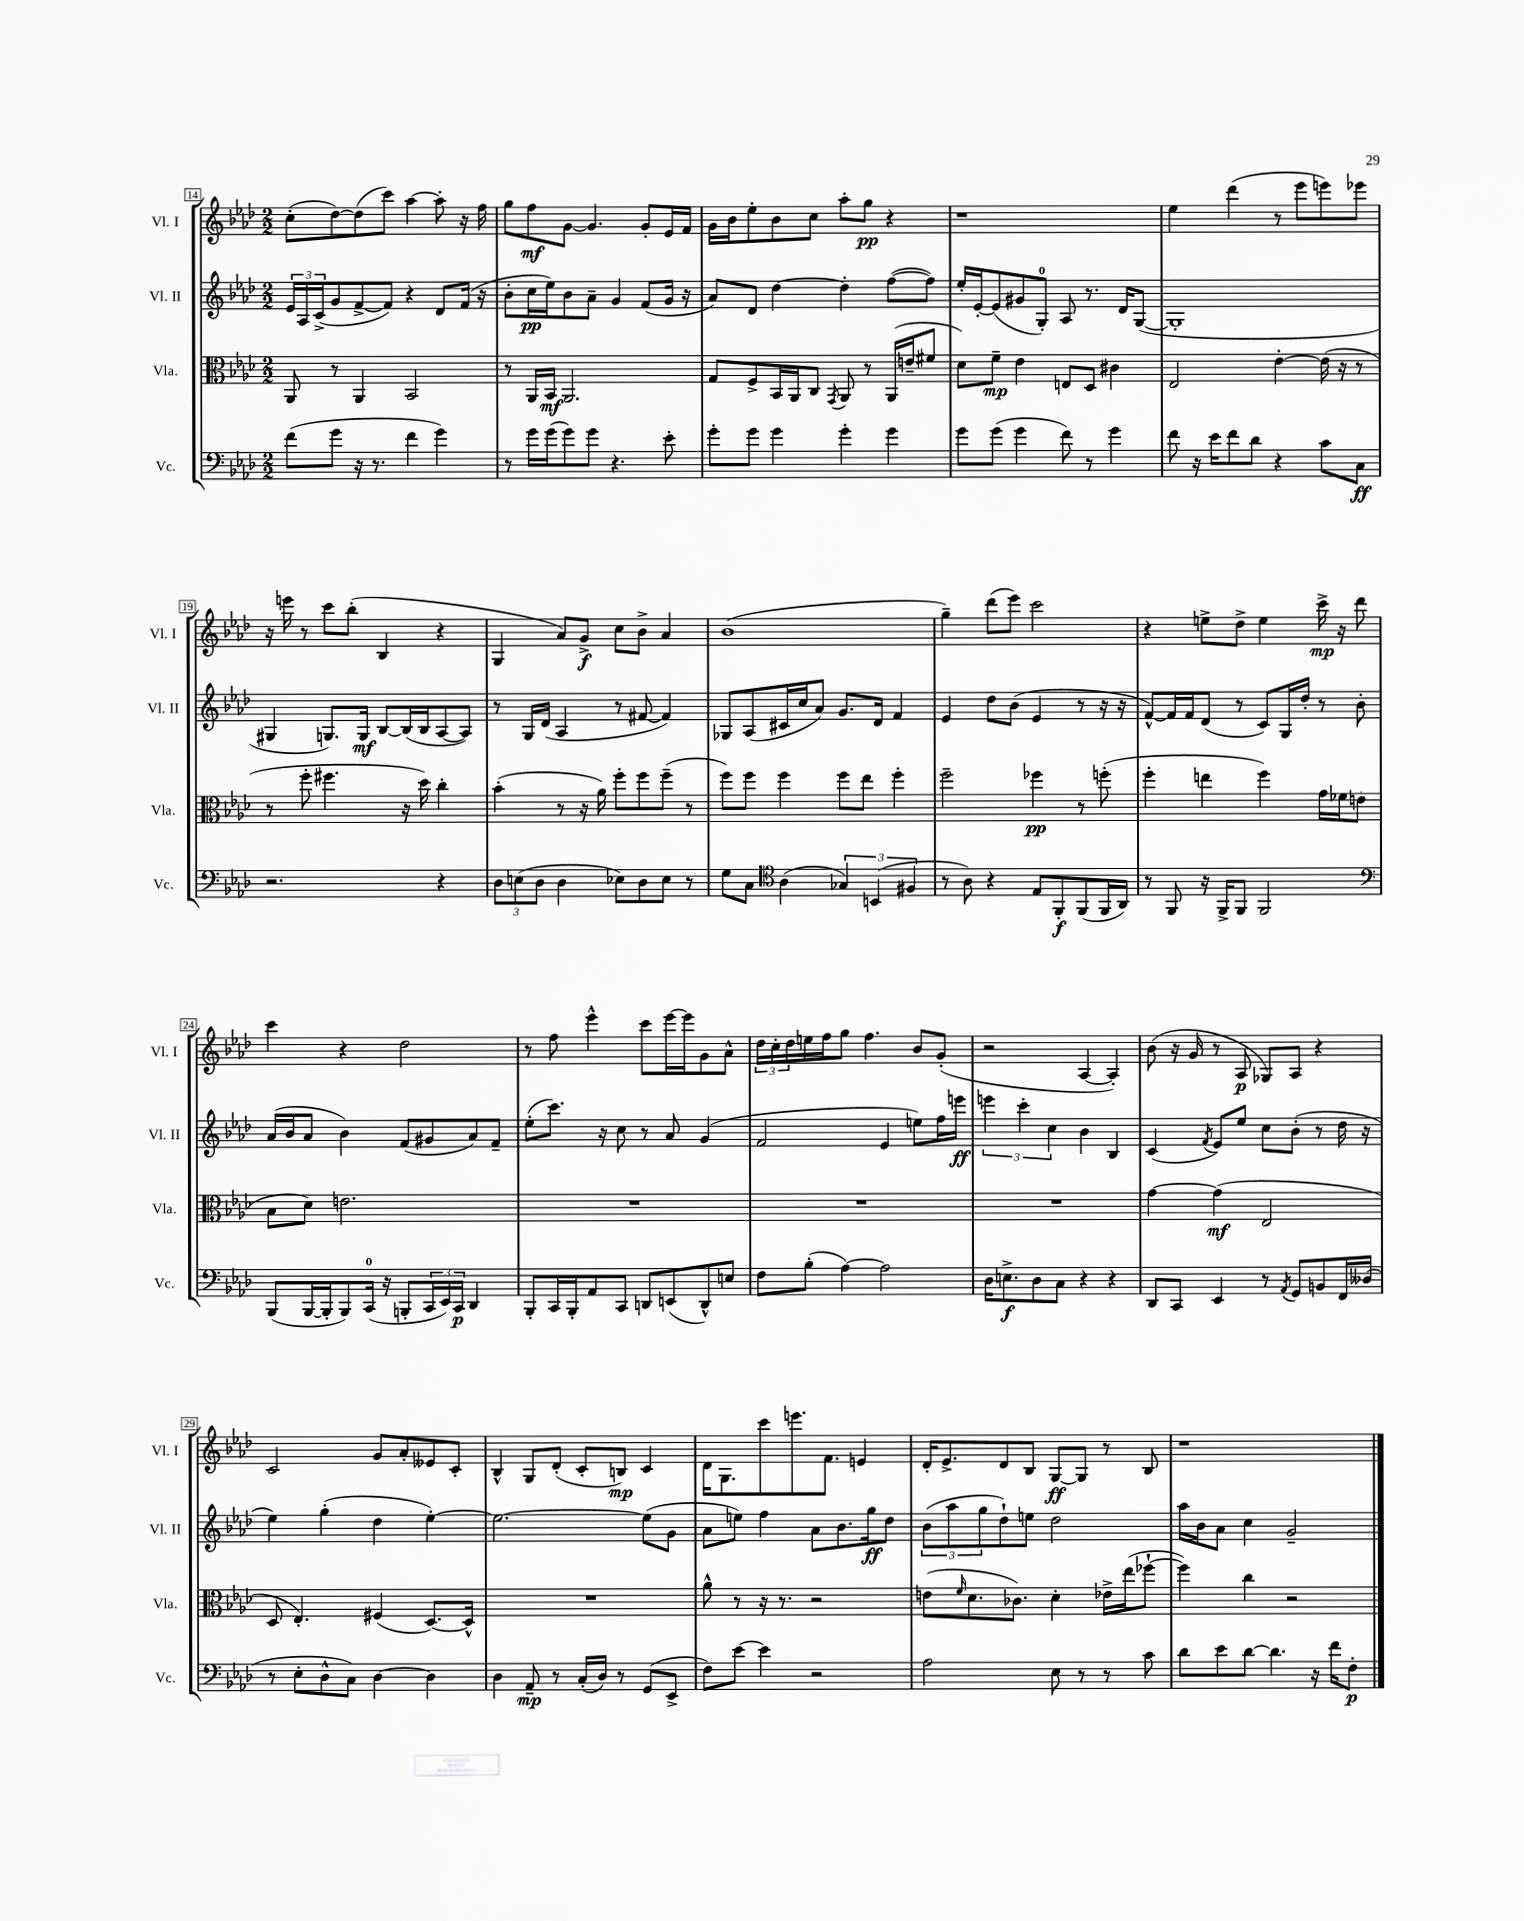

**kern	**dynam	**kern	**dynam	**kern	**dynam	**kern	**dynam
*part4	*part4	*part3	*part3	*part2	*part2	*part1	*part1
*staff4	*staff4	*staff3	*staff3	*staff2	*staff2	*staff1	*staff1
*I"Vc.	*	*I"Vla.	*	*I"Vl. II	*	*I"Vl. I	*
*I'Vc.	*	*I'Vla.	*	*I'Vl. II	*	*I'Vl. I	*
*clefF4	*	*clefC3	*	*clefG2	*	*clefG2	*
*k[b-e-a-d-]	*	*k[b-e-a-d-]	*	*k[b-e-a-d-]	*	*k[b-e-a-d-]	*
*M2/2	*	*M2/2	*	*M2/2	*	*M2/2	*
=14	=14	=14	=14	=14	=14	=14	=14
(8f\L	.	8AA-/	.	24e-/LL	.	(8cc'\L	.
.	.	.	.	24A-/	.	.	.
.	.	.	.	(24c^/J	.	.	.
8g\J	.	8r	.	8g/	.	[8dd-\)	.
16r	.	4AA-/	.	[8f^/	.	(8dd-\]	.
8.r	.	.	.	.	.	.	.
.	.	.	.	8f/J])	.	8ccc\J)	.
4f\	.	2BB-/	.	4r	.	[4aa-\	.
4g\)	.	.	.	8d-/L	.	8aa-'\]	.
.	.	.	.	(16f/Jk	.	16r	.
.	.	.	.	16r	.	16ff\	.
=15	=15	=15	=15	=15	=15	=15	=15
8r	.	8r	.	8b-'\L	.	8gg\L	.
16g\LL	.	16AA-/LL	.	16cc\L	pp	8ff\	mf
(16g\J	.	16BB-/JJ	mf	16ee-\J)	.	.	.
8g\)	.	2.AA-/	.	8b-\	.	[8g\J	.
8g\J	.	.	.	8a-~\J	.	4.g/]	.
4.r	.	.	.	4g/	.	.	.
.	.	.	.	(8f/L	.	8g'/L	.
8e-'\	.	.	.	16g/Jk	.	16e-/L	.
.	.	.	.	16r	.	16f/JJ	.
=16	=16	=16	=16	=16	=16	=16	=16
8g'\L	.	8G/L	.	8a-/L)	.	16g\LL	.
.	.	.	.	.	.	16b-\J	.
8g\J	.	8F^/	.	8d-/J	.	8ee-'\	.
4g\	.	16BB-/L	.	[4dd-\	.	8b-\	.
.	.	16AA-/J	.	.	.	.	.
.	.	8C/J	.	.	.	8cc\J	.
.	.	8qGG/	.	.	.	.	.
4g'\	.	8AA-/	.	4dd-'\]	.	8aa-'\L	.
.	.	8r	.	.	.	8gg\J	pp
4g\	.	(16AA-/LL	.	([8ff\L	.	4r	.
.	.	16en~/J	.	.	.	.	.
.	.	8f#X/J	.	8ff\J])	.	.	.
=17	=17	=17	=17	=17	=17	=17	=17
8g\L	.	8d-\L)	.	16ee-'/LL	.	1r	.
.	.	.	.	[16e-'/J	.	.	.
(8g\J	.	8f~\J	mp	(8e-/]	.	.	.
4g\	.	4e-\	.	8g#X/	.	.	.
.	.	.	.	8G'/J)	.	.	.
8f\)	.	8En/L	.	8A-/	.	.	.
8r	.	8D-/J	.	8.r	.	.	.
4g\	.	4c#X\	.	.	.	.	.
.	.	.	.	16d-/KL	.	.	.
.	.	.	.	([8G/J	.	.	.
=18	=18	=18	=18	=18	=18	=18	=18
8f\	.	2E-/	.	1G']	.	4ee-\	.
16r	.	.	.	.	.	.	.
16e-\KL	.	.	.	.	.	.	.
8f\	.	.	.	.	.	(4ddd-\	.
8d-\J	.	.	.	.	.	.	.
4r	.	[4e-'\	.	.	.	8r	.
.	.	.	.	.	.	8eee-\L	.
8c\L	.	(16e-\]	.	.	.	8eeen\)	.
.	.	16r	.	.	.	.	.
8C\J	ff	8r	.	.	.	8eee-X\J	.
!!LO:LB:g=z
=19	=19	=19	=19	=19	=19	=19	=19
2.r	.	8r	.	4G#X/	.	16r	.
.	.	.	.	.	.	16eeen\	.
.	.	8ff'\	.	.	.	8r	.
.	.	4.ff#X\	.	8.Gn/L)	.	8ccc\L	.
.	.	.	.	.	.	(8bb-'\J	.
.	.	.	.	16G/Jk	mf	.	.
.	.	.	.	[8B-/L	.	4B-/	.
.	.	16r	.	(16B-/L]	.	.	.
.	.	16dd-\)	.	16B-/J	.	.	.
4r	.	4cc'\	.	[8A-/	.	4r	.
.	.	.	.	8A-/J])	.	.	.
=20	=20	=20	=20	=20	=20	=20	=20
12D-\L	.	(4b-'\	.	8r	.	4G/	.
(12En\	.	.	.	.	.	.	.
.	.	.	.	16G/LL	.	.	.
12D-\J	.	.	.	.	.	.	.
.	.	.	.	(16d-/JJ	.	.	.
4D-\	.	8r	.	4A-/	.	8a-/L)	.
.	.	16r	.	.	.	8g^/J	f
.	.	16a-\)	.	.	.	.	.
8E-X\L)	.	8ff'\L	.	8r	.	8cc\L	.
8D-\	.	8ff\	.	[8f#X/	.	8b-^\J	.
8E-\J	.	(8ff~\J	.	4f#/])	.	4a-/	.
8r	.	8r	.	.	.	.	.
=21	=21	=21	=21	=21	=21	=21	=21
8G\L	.	8ff\L)	.	8G-X/L	.	(1b-	.
8C\J	.	8ff\J	.	(8A-/	.	.	.
*clefC4	*	*	*	*	*	*	*
(4A-\	.	4ff\	.	16c#X/L	.	.	.
.	.	.	.	16cc/J	.	.	.
.	.	.	.	8a-/J)	.	.	.
6G-X/)	.	8ff\L	.	8.g/L	.	.	.
.	.	8ee-\J	.	.	.	.	.
(6BBn/	.	.	.	.	.	.	.
.	.	.	.	16d-/Jk	.	.	.
.	.	4ff'\	.	4f/	.	.	.
6F#X/	.	.	.	.	.	.	.
=22	=22	=22	=22	=22	=22	=22	=22
8r	.	2ff~\	.	4e-/	.	4gg~\)	.
8A-\)	.	.	.	.	.	.	.
4r	.	.	.	8dd-\L	.	(8ddd-\L	.
.	.	.	.	(8b-\J	.	8eee-\J)	.
8E-/L	.	4ff-X\	pp	4e-/	.	2ccc\	.
8FF'/	f	.	.	.	.	.	.
(8FF/	.	8r	.	8r	.	.	.
16FF/L	.	(8ffn'\	.	16r	.	.	.
16AA-/JJ)	.	.	.	16r	.	.	.
=23	=23	=23	=23	=23	=23	=23	=23
8r	.	4ff'\	.	[8f^^/L)	.	4r	.
8FF/	.	.	.	16f/L]	.	.	.
.	.	.	.	16f/J	.	.	.
16r	.	4een\	.	(8d-/J	.	8een^\L	.
16FF^/KL	.	.	.	.	.	.	.
8FF/J	.	.	.	8r	.	8dd-^\J	.
2FF/	.	4ff\)	.	8c/L)	.	4ee\	.
.	.	.	.	16G/L	.	.	.
.	.	.	.	16dd-'/JJ	.	.	.
.	.	16g\LL	.	8r	.	16ccc^\	mp
.	.	16f-X\J	.	.	.	16r	.
.	.	(8en\J	.	8b-'\	.	8ddd-\	.
!!LO:LB:g=z
=24	=24	=24	=24	=24	=24	=24	=24
*clefF4	*	*	*	*	*	*	*
(8BBB-/L	.	8B-\L	.	(16a-/LL	.	4ccc\	.
.	.	.	.	16b-/J	.	.	.
[16BBB-/L	.	8d-\J)	.	8a-/J	.	.	.
16BBB-'/J]	.	.	.	.	.	.	.
8BBB-/)	.	2.en\	.	4b-\)	.	4r	.
(16CC/Jk	.	.	.	.	.	.	.
16r	.	.	.	.	.	.	.
8BBBn'/L	.	.	.	(8f/L	.	2dd-\	.
24CC/L	.	.	.	8g#X/	.	.	.
24EE-/)	.	.	.	.	.	.	.
24CC/JJ	p	.	.	.	.	.	.
4DD-/	.	.	.	8a-/)	.	.	.
.	.	.	.	8f~/J	.	.	.
=25	=25	=25	=25	=25	=25	=25	=25
8BBB-'/L	.	1r	.	(8ee-'\L	.	8r	.
16CC/L	.	.	.	8.ccc\J)	.	8ff\	.
16BBB-'/J	.	.	.	.	.	.	.
8AA-/	.	.	.	.	.	4eee-^^\	.
.	.	.	.	16r	.	.	.
8CC/J	.	.	.	8cc\	.	.	.
8DDn/L	.	.	.	8r	.	8ccc\L	.
(8EEn/	.	.	.	8a-/	.	[16eee-\L	.
.	.	.	.	.	.	16eee-\J]	.
8DD^^/)	.	.	.	(4g/	.	8g\	.
8En/J	.	.	.	.	.	8a-^^\J	.
=26	=26	=26	=26	=26	=26	=26	=26
8F\L	.	1r	.	2f/	.	24dd-\LL	.
.	.	.	.	.	.	24cc'\	.
.	.	.	.	.	.	24dd-\	.
(8B-'\J	.	.	.	.	.	16een\	.
.	.	.	.	.	.	16ff\J	.
[4A-\)	.	.	.	.	.	8gg\J	.
.	.	.	.	.	.	4.ff\	.
2A-\]	.	.	.	4e-/	.	.	.
.	.	.	.	8een\L)	.	8b-/L	.
.	.	.	.	16ff\L	.	(8g'/J	.
.	.	.	.	16eeen\JJ	ff	.	.
=27	=27	=27	=27	=27	=27	=27	=27
16D-\KL	.	1r	.	6eeen\	.	2r	.
8.En^\	f	.	.	.	.	.	.
.	.	.	.	6ccc'\	.	.	.
8D-\	.	.	.	.	.	.	.
.	.	.	.	6cc\	.	.	.
8C\J	.	.	.	.	.	.	.
4r	.	.	.	4b-\	.	[4A-/	.
4r	.	.	.	4B-/	.	4A-'/])	.
=28	=28	=28	=28	=28	=28	=28	=28
8DD-/L	.	[4g\	.	(4c/	.	(8b-\	.
8CC/J	.	.	.	.	.	16r	.
.	.	.	.	.	.	16g/	.
.	.	.	.	8qf/	.	.	.
4EE-/	.	(4g\]	mf	8e-/L)	.	8r	.
.	.	.	.	8ee-/J	.	8A-/	p
8r	.	2E-/	.	8cc\L	.	8G-X/L)	.
8qAA-/	.	.	.	.	.	.	.
8GG/L	.	.	.	(8b-'\J	.	8A-/J	.
8BBn/	.	.	.	8r	.	4r	.
16FF/L	.	.	.	16dd-\	.	.	.
(16D--X/JJ	.	.	.	16r	.	.	.
!!LO:LB:g=z
=29	=29	=29	=29	=29	=29	=29	=29
8r	.	8D-/	.	4ee-\)	.	2c/	.
8E-'\L	.	4.E-'/)	.	.	.	.	.
8D-^^\	.	.	.	(4gg'\	.	.	.
8C\J)	.	.	.	.	.	.	.
[4D-\	.	(4F#X/	.	4dd-\	.	8g/L	.
.	.	.	.	.	.	8a-'/	.
4D-\]	.	[8.D-/L)	.	[4ee-'\)	.	8e--X/	.
.	.	.	.	.	.	8c'/J	.
.	.	16D-^^/Jk]	.	.	.	.	.
=30	=30	=30	=30	=30	=30	=30	=30
4D-\	.	1r	.	2.ee-\_	.	4B-^^/	.
8AA-~/	mp	.	.	.	.	8G/L	.
8r	.	.	.	.	.	(8d-'/J	.
(16C'/LL	.	.	.	.	.	8c'/L	.
16D-/JJ)	.	.	.	.	.	.	.
8r	.	.	.	.	.	8Bn/J)	mp
(8GG/L	.	.	.	(8ee-\L]	.	4c/	.
8EE-^/J	.	.	.	8g\J	.	.	.
=31	=31	=31	=31	=31	=31	=31	=31
8F\L)	.	8a-^^\	.	8a-\L	.	16d-\KL	.
.	.	.	.	.	.	8.G\	.
[8e-\J	.	8r	.	8een\J)	.	.	.
4e-\]	.	16r	.	4ff\	.	8ccc\	.
.	.	8.r	.	.	.	.	.
.	.	.	.	.	.	8.eeen\	.
2r	.	2r	.	8a-\L	.	.	.
.	.	.	.	.	.	8.f\J	.
.	.	.	.	8.b-\	.	.	.
.	.	.	.	.	.	4en/	.
.	.	.	.	16gg\k	ff	.	.
.	.	.	.	8dd-\J	.	.	.
=32	=32	=32	=32	=32	=32	=32	=32
2A-\	.	(8en\L	.	(12b-\L	.	16d-'/KL	.
.	.	.	.	.	.	8.e-^/	.
.	.	.	.	12aa-\	.	.	.
.	.	16qqf/	.	.	.	.	.
.	.	8.d-\	.	.	.	.	.
.	.	.	.	12gg\	.	.	.
.	.	.	.	8dd-`\)	.	8d-/	.
.	.	8.c-X\J)	.	.	.	.	.
.	.	.	.	8een\J	.	8B-/J	.
8E-\	.	4d-'\	.	2dd-\	.	[8G/L	ff
8r	.	.	.	.	.	8G/J]	.
8r	.	16e-X^\LL	.	.	.	8r	.
.	.	(16ee-\J	.	.	.	.	.
8c\	.	[8ff-X`\J	.	.	.	8B-/	.
=33	=33	=33	=33	=33	=33	=33	=33
8d-\L	.	4ff-\])	.	16aa-\LL	.	1r	.
.	.	.	.	16b-\J	.	.	.
8e-\	.	.	.	8a-\J	.	.	.
[8d-\J	.	4cc\	.	4cc\	.	.	.
4.d-\]	.	.	.	.	.	.	.
.	.	2r	.	2g~/	.	.	.
16r	.	.	.	.	.	.	.
16f\KL	.	.	.	.	.	.	.
8F'\J	p	.	.	.	.	.	.
==	==	==	==	==	==	==	==
*-	*-	*-	*-	*-	*-	*-	*-
